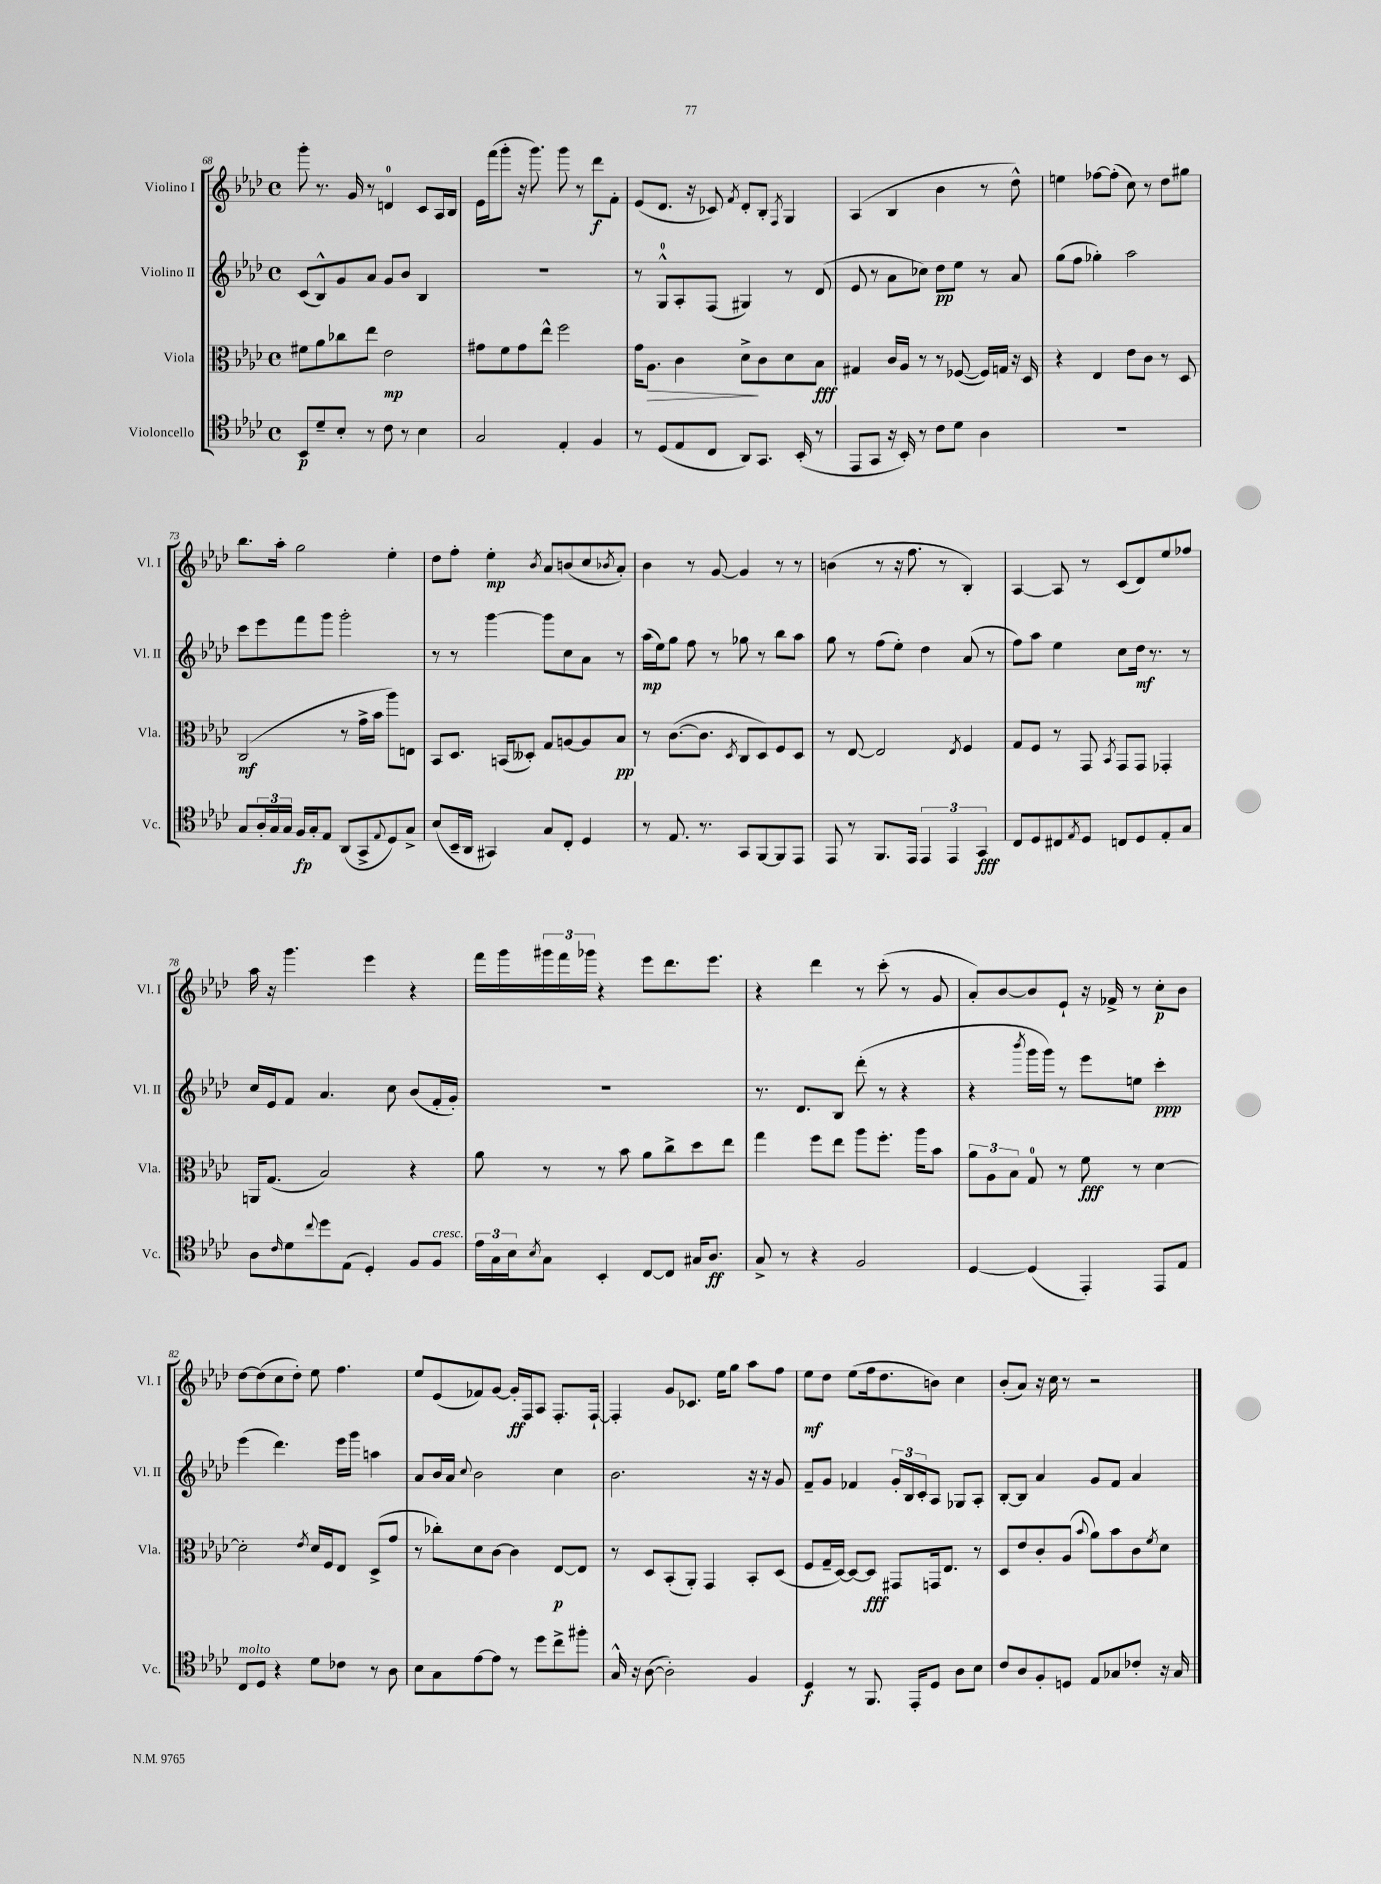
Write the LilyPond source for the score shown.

<<
\new StaffGroup <<
\new Staff = "s0" \with { instrumentName = "Violino I" shortInstrumentName = "Vl. I" } {
    \clef treble \key aes \major \defaultTimeSignature \time 4/4
    g'''8-. r8. g'16 r8 d'4-0 c'8 aes16 bes16 |
    ees'16 f'''16( g'''8-. r16 g'''8.) g'''8 r8 des'''8\f f'8-. |
    ees'8( des'8. r16 ces'8) \acciaccatura { f'8 } des'8-. bes8-. \acciaccatura { f8 } g4 |
    aes4( bes4 bes'4 r8 des''8-^) |
    e''4 fes''8~ fes''8-.( c''8) r8 des''8 gis''8 |
    bes''8. aes''16-. g''2 ees''4-. |
    des''8 f''8-. ees''4-.\mp \acciaccatura { bes'8 } aes'8 b'8( c''8 \acciaccatura { bes'8 } aes'8-.) |
    bes'4 r8 g'8~ g'4 r8 r8 |
    b'4( r8 r16 f''8. r8 bes4-.) |
    aes4~ aes8 r8 c'8( des'8) ees''8 fes''8 |
    aes''16 r16 g'''4. ees'''4 r4 |
    f'''16 g'''16 \tuplet 3/2 { gis'''16 f'''16 ges'''16 } r4 ees'''8 des'''8. ees'''8. |
    r4 des'''4 r8 c'''8-.( r8 g'8 |
    aes'8-.) bes'8~ bes'8 ees'8-! r16 fes'16-> r8 c''8-.\p bes'8 |
    des''8~ des''8( c''8 des''8-.) ees''8 f''4. |
    ees''8 ees'8( fes'8) g'8~ g'16-.\ff f16 aes8 f8.-. f16~-! |
    f4-. g'8 ces'8. ees''16 g''8 aes''8 f''8 |
    ees''8\mf des''8 ees''8( f''16 des''8. b'8) c''4 |
    bes'8-.( aes'8) r16 c''16 r8 r2 \bar "|." |
}
\new Staff = "s1" \with { instrumentName = "Violino II" shortInstrumentName = "Vl. II" } {
    \clef treble \key aes \major \defaultTimeSignature \time 4/4
    c'8( bes8-^) g'8 aes'8 g'8 bes'8 bes4 |
    R1 |
    r8 g8-0-^ aes8-. f8( gis4) r8 des'8( |
    ees'8 r8 aes'8 ces''8) des''8\pp ees''8 r8 aes'8 |
    g''8( f''8 ges''4-.) aes''2 |
    c'''8 ees'''8 f'''8 g'''8 g'''2-. |
    r8 r8 g'''4~ g'''8 c''8 aes'8 r8 |
    aes''16\mp( ees''16) g''8 f''8 r8 ges''8 r8 bes''8 aes''8 |
    g''8 r8 f''8( ees''8-.) des''4 aes'8( r8 |
    f''8) aes''8 ees''4 c''8 des''16\mf r8. r8 |
    c''16 ees'16 f'8 aes'4. c''8 bes'8( f'16-. g'16-.) |
    R1 |
    r8. des'8. bes8 des'''8-.( r8 r4 |
    r4 \acciaccatura { bes'''8 } g'''16 g'''16) r8 ees'''8 e''8 c'''4-.\ppp |
    ees'''4( des'''4.) ees'''16 g'''16 a''4 |
    aes'8 bes'16 aes'16 \appoggiatura { c''8 } bes'2 c''4 |
    bes'2. r16 r16 g'8 |
    f'8-- g'8 fes'4 \tuplet 3/2 { g'16-. bes16 c'16-. } aes8 ges8 aes8-. |
    bes8~-. bes8 aes'4 g'8 f'8 aes'4 \bar "|." |
}
\new Staff = "s2" \with { instrumentName = "Viola" shortInstrumentName = "Vla." } {
    \clef alto \key aes \major \defaultTimeSignature \time 4/4
    fis'8 aes'8 ces''8 ees''8 ees'2\mp |
    gis'8 f'8 gis'8 ees''8-^ f''2 |
    g'16 aes8.\> c'4 des'8->\! c'8 des'8 bes8\fff |
    gis4 c'16 aes16 r8 r8 fes8~( fes16) g16 r16 des16 |
    r4 ees4 ees'8 c'8 r8 des8 |
    c2\mf( r8 g'16-> bes'16 aes''8) e8 |
    bes,8 des8. b,16( deses8-.) g8 a8~ a8 bes8\pp |
    r8 c'8.~( c'8. \acciaccatura { des8 } c8 des8) f8 des8 |
    r8 ees8~ ees2 \acciaccatura { ees8 } f4 |
    g8 f8 r8 g,8 \acciaccatura { bes,8 } g,8 g,8 ges,4-. |
    a,16 g8.( bes2) r4 |
    aes'8 r8 r8 bes'8 aes'8 c''8-> des''8 ees''8 |
    g''4 f''8 ees''8 aes''8 f''8.-. aes''16 bes'8 |
    \tuplet 3/2 { aes'8 aes8 bes8 } g8-0 r8 f'8\fff r8 des'4~ |
    des'2-. \acciaccatura { ees'8 } des'16 f16 ees8 des8->( g'8 |
    r8 ces''8-.) des'8 c'8~ c'4 ees8~\p ees8 |
    r8 des8 bes,8-.( aes,8-.) g,4 bes,8-. des8( |
    f8 g16-- des16~) des8~ des8\fff gis,8 g,16 ees8. r8 |
    des8 ees'8 c'8-. aes8( \appoggiatura { bes'8 } aes'8) bes'8 c'8 \acciaccatura { f'8 } des'8 \bar "|." |
}
\new Staff = "s3" \with { instrumentName = "Violoncello" shortInstrumentName = "Vc." } {
    \clef tenor \key aes \major \defaultTimeSignature \time 4/4
    bes,8\p des'8-- bes8-. r8 c'8 r8 bes4 |
    g2 ees4-. f4 |
    r8 des8( ees8 c8 aes,8) g,8. bes,16-.( r8 |
    ees,8 g,8 r16 bes,16-.) r8 c'8 des'8 aes4 |
    R1 |
    g8 \tuplet 3/2 { aes16-. g16 g16 } f16\fp g16-. ees8 aes,8( g,8-> \appoggiatura { ees8 } des8) g8-> |
    bes8( bes,16-- aes,16 gis,4) g8 c8-. des4 |
    r8 ees8. r8. g,8 f,8~ f,8 ees,8 |
    ees,8 r8 f,8. ees,16 \tuplet 3/2 { ees,4 ees,4 g,4\fff } |
    c8 des8 cis8 \acciaccatura { ees8 } des8 c8 des8 ees8-. g8 |
    aes8 \grace { c'16 } des'8 \appoggiatura { c''8 } des''8 ees8( des4-.) f8 f8^\markup { \italic "cresc." } |
    \tuplet 3/2 { ees'16 g16 bes16 } \acciaccatura { bes8 } g8 bes,4-. c8~ c8 gis16 aes8.\ff |
    g8-> r8 r4 f2 |
    des4~ des4( ees,4-.) ees,8 ees8 |
    c8^\markup { \italic "molto" } des8 r4 des'8 ces'8 r8 aes8 |
    bes8 g8 ees'8~ ees'8 r8 des''8 c''8-> fis''8-. |
    g16-^ r16 aes8~( aes2-.) f4 |
    des4\f r8 f,8. ees,16-. des8 aes8 bes8 |
    c'8 aes8 f8-. d8 ees8 ges8 ces'8-. r16 ges16 \bar "|." |
}
>>
>>
\layout { \context { \Score currentBarNumber = #68 } }
